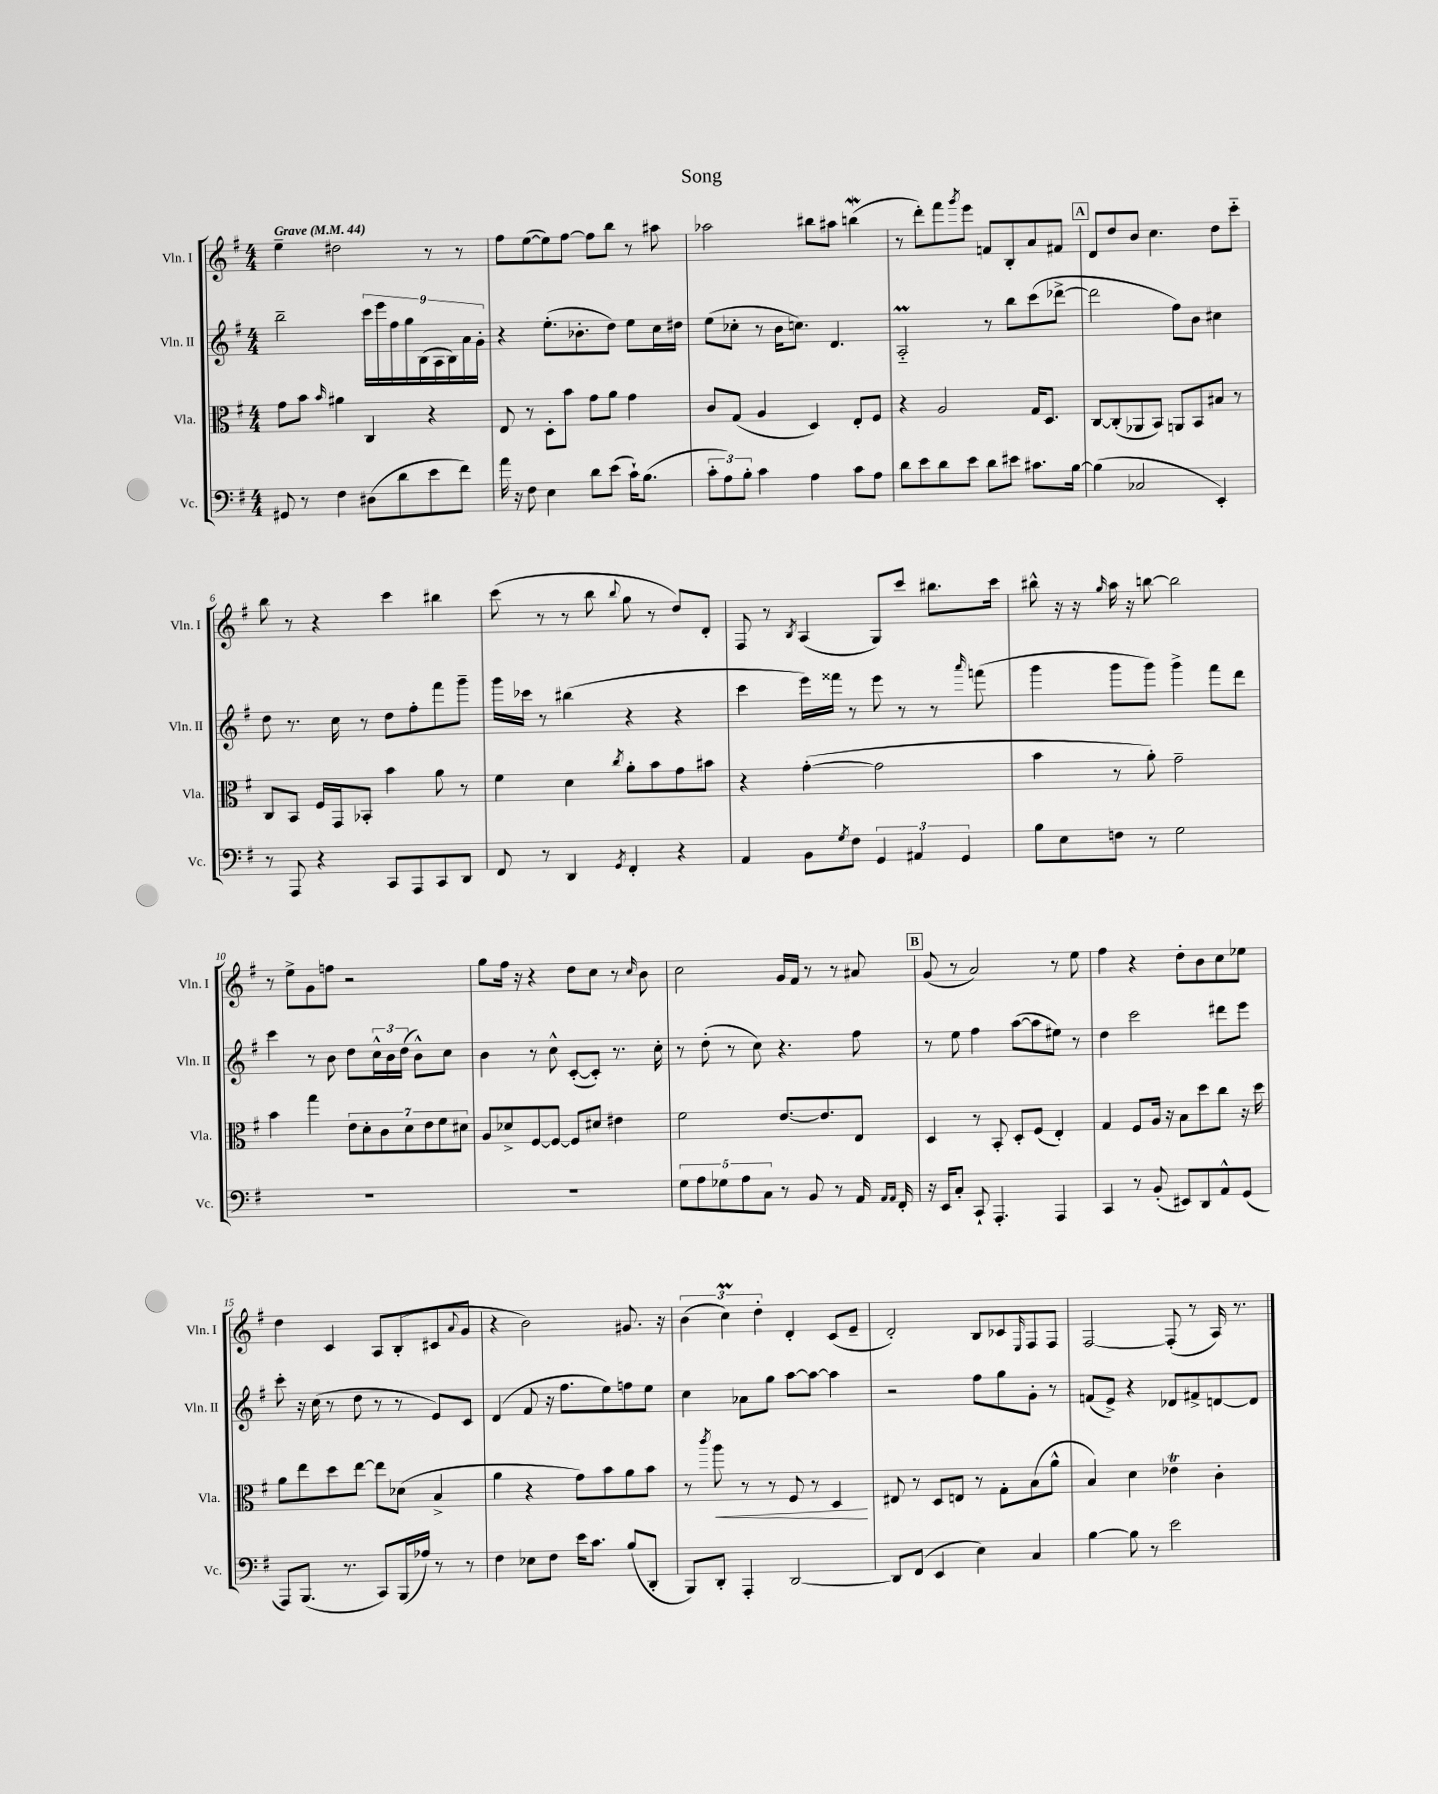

**kern	**kern	**dynam	**kern	**kern
*part4	*part3	*part3	*part2	*part1
*staff4	*staff3	*staff3	*staff2	*staff1
*I"Vc.	*I"Vla.	*	*I"Vln. II	*I"Vln. I
*I'Vc.	*I'Vla.	*	*I'Vln. II	*I'Vln. I
*clefF4	*clefC3	*	*clefG2	*clefG2
*k[f#]	*k[f#]	*	*k[f#]	*k[f#]
*M4/4	*M4/4	*	*M4/4	*M4/4
*MM44	*MM44	*	*MM44	*MM44
=1	=1	=1	=1	=1
!	!	!	!	!LO:TX:a:B:t=Grave
8GG#X/	8g\L	.	2bb~\	4ee~\
8r	8b\J	.	.	.
.	16qqb/	.	.	.
4F#\	4a#X\	.	.	2dd#X\
(8D#X\L	4C/	.	18ccc\LL	.
.	.	.	18eee\	.
.	.	.	18ff#\	.
8d\	.	.	.	.
.	.	.	18gg\	.
.	.	.	(18B\	.
8e\	4r	.	.	8r
.	.	.	18A\	.
.	.	.	18B\)	.
8f#\J)	.	.	.	8r
.	.	.	18a\	.
.	.	.	18g'\JJ	.
=2	=2	=2	=2	=2
16a\	8E/	.	4r	8ff#\L
16r	.	.	.	.
8F#\	8r	.	.	([8ee\
4E\	8D'\L	.	(8.ee'\L	8ee\])
.	8b\J	.	.	[8ff#\J
.	.	.	8.b-X'\	.
8d\L	8g\L	.	.	8ff#\L]
(8e\J	8a\J	.	8dd\J)	8bb\J
16c`\KL)	4g\	.	8ee\L	8r
(8.B\J	.	.	.	.
.	.	.	16cc\L	8aa#X\
.	.	.	16dd#X\JJ	.
=3	=3	=3	=3	=3
12c'\L	8c/L	.	(8ee\L	2aa-X\
12A\)	.	.	.	.
.	(8G/J	.	8cc-X'\J	.
12B'\J	.	.	.	.
4c\	4A/	.	8r	.
.	.	.	16b\KL	.
.	.	.	8.ccn\J)	.
4A\	4D/)	.	.	8bb#X\L
.	.	.	4.d/	8aa#X\J
8c\L	8E'/L	.	.	(4bbnW\
8A\J	8F#/J	.	.	.
=4	=4	=4	=4	=4
8d\L	4r	.	2AM/	8r
8e\	.	.	.	8ddd'\L)
8d\	2A/	.	.	8fff#\
.	.	.	.	8qggg/
8e\J	.	.	.	8eee\J
8d\L	.	.	8r	8fn/L
8e#X\J	.	.	8bb\L	8B'/
8.c#X\L	16G/KL	.	(8ccc\	8a/
.	8.D/J	.	.	.
.	.	.	[8ddd-X^\J	8f#X/J
[16B\Jk	.	.	.	.
!!LO:REH:place=s1:t=A
=5	=5	=5	=5	=5
(4B\]	[8C/L	.	2ddd-\]	8d/L
.	(8C'/]	.	.	8dd/
2C-X/	8AA-X/	.	.	8b/J
.	8BB/J)	.	.	4.cc\
.	8AAn/L	.	8ff#\L)	.
.	8BB/	.	8b\J	.
4EE'/)	8B#X/J	.	4cc#X\	8dd\L
.	8r	.	.	8ccc\J
!!LO:LB:g=z
=6	=6	=6	=6	=6
8r	8C/L	.	8dd\	8bb\
8AAA/	8BB/J	.	8.r	8r
4r	16F#/LL	.	.	4r
.	16GG/J	.	16cc\	.
.	8BB-X'/J	.	8r	.
8CC/L	4b\	.	8dd\L	4ccc\
8AAA/	.	.	8ff#'\	.
8CC/	8a\	.	8fff#\	4bb#X\
8DD/J	8r	.	8ggg~\J	.
=7	=7	=7	=7	=7
8FF#/	4f#\	.	16ggg\LL	(8ccc\
.	.	.	16ccc-X\JJ	.
8r	.	.	8r	8r
4DD/	4d\	.	(4bb#X\	8r
.	.	.	.	8bb\
8qGG/	8qcc/	.	.	8qqbb/
4FF#'/	8a'\L	.	4r	8gg\
.	8b\	.	.	8r
4r	8g\	.	4r	8dd/L)
.	8b#X\J	.	.	8d'/J
=8	=8	=8	=8	=8
4AA/	4r	.	4ccc\	8F#/
.	.	.	.	8r
.	.	.	.	8qB/
8BB\L	([4g'\	.	16eee\LL)	(4A/
.	.	.	16fff##X\JJ	.
8qG/	.	.	.	.
8F#\J	.	.	8r	.
6GG/	2g\]	.	8eee\	8G/L)
.	.	.	8r	8ccc/J
6AA#X/	.	.	.	.
.	.	.	8r	8.bb#X\L
6GG/	.	.	.	.
.	.	.	16qqaaa/	.
.	.	.	(8fffn\	.
.	.	.	.	16ccc\Jk
=9	=9	=9	=9	=9
8B\L	4b\	.	4ggg\	8bb#X^^\
8E\	.	.	.	16r
.	.	.	.	16r
.	.	.	.	16qqgg/
8Fn\J	8r	.	8ggg\L	16aa\
.	.	.	.	16r
8r	8a'\)	.	8ggg\J)	[8bbn\
2G\	2g~\	.	4ggg^\	2bb\]
.	.	.	8fff#\L	.
.	.	.	8ddd\J	.
!!LO:LB:g=z
=10	=10	=10	=10	=10
1r	4b\	.	4ccc\	8r
.	.	.	.	8ee^\L
.	4gg\	.	8r	8g\
.	.	.	8b\	8ffn\J
.	14e\L	.	8dd\L	2r
.	14d'\	.	.	.
.	.	.	24cc^^\L	.
.	14c\	.	.	.
.	.	.	24b\	.
.	.	.	(24dd\JJ	.
.	14d\	.	.	.
.	.	.	8b^^\L)	.
.	14e\	.	.	.
.	14f#\	.	.	.
.	.	.	8cc\J	.
.	14d#X\J	.	.	.
=11	=11	=11	=11	=11
1r	8A/L	.	4b\	8gg\L
.	8d-X^/	.	.	16ff#\Jk
.	.	.	.	16r
.	[8F#/	.	8r	4r
.	8F#/J_	.	8cc^^\	.
.	8F#/L]	.	([8c'/L	8dd\L
.	8d#X/J	.	8c'/J])	8cc\J
.	4e#X\	.	8.r	8r
.	.	.	.	16qqcc/
.	.	.	.	8b\
.	.	.	16cc'\	.
=12	=12	=12	=12	=12
10G\L	2f#\	.	8r	2cc\
10A\	.	.	.	.
.	.	.	(8dd'\	.
10G-X\	.	.	.	.
.	.	.	8r	.
10A\	.	.	.	.
.	.	.	8cc\)	.
10C\J	.	.	.	.
8r	[8.e/L	.	4.r	16g/LL
.	.	.	.	16f#/JJ
8BB/	.	.	.	8r
.	8.e/]	.	.	.
8r	.	.	.	8r
16AA/	8E/J	.	8ff#\	8a#X/
16qqAA/LL	.	.	.	.
16qqAA/JJ	.	.	.	.
16FF#'/	.	.	.	.
!!LO:REH:place=s1:t=B
=13	=13	=13	=13	=13
16r	4D/	.	8r	(8g/
16EE/KL	.	.	.	.
8C'/J	.	.	8ee\	8r
8CC`/	8r	.	4ff#\	2a/)
4.AAA'/	8BB'/	.	.	.
.	8D'/L	.	([8aa\L	.
.	(8F#/J	.	8aa\]	.
4AAA/	4E'/)	.	8ee#X\J)	8r
.	.	.	8r	8ee\
=14	=14	=14	=14	=14
4CC/	4G/	.	4dd\	4ff#\
8r	8F#/L	.	2ccc\	4r
(8BB'/	16A/Jk	.	.	.
.	16r	.	.	.
8EE#X/L)	8B\L	.	.	8dd'\L
8DD/	8dd\	.	.	8b\
8AA^^/	8cc\J	.	8ddd#X\L	8cc\
(8GG/J	16r	.	8eee\J	8ee-X\J
.	16dd\	.	.	.
!!LO:LB:g=z
=15	=15	=15	=15	=15
8AAA/L)	8a\L	.	8ccc'\	4dd\
(8.BBB/J	8ee\	.	16r	.
.	.	.	(16cc\	.
.	8dd\	.	8r	4c/
8.r	.	.	.	.
.	[8ee\J	.	8dd\	.
8CC/L)	8ee\L]	.	8r	8A/L
(16BBB/L	(8d-X\J	.	8r	(8B'/
16A-X/JJ)	.	.	.	.
8r	4B^/	.	8e/L)	8c#X/
.	.	.	.	8qqa/
8r	.	.	8c/J	8g/J
=16	=16	=16	=16	=16
4F#\	4a\	.	(4d/	4r
8E-X\L	4r	.	8f#/	2b\)
8F#\J	.	.	16r	.
.	.	.	8.ff#\L	.
16e\KL	8g\L)	.	.	.
8.c\J	.	.	.	.
.	8b\	.	8ee\)	.
(8B/L	8a\	.	8ffn\	8.g#X/
8DD'/J	8b\J	.	8ee\J	.
.	.	.	.	16r
=17	=17	=17	=17	=17
8BBB/L)	8r	.	4cc\	(6b\
.	8qccc/	.	.	.
!	!	!LO:HP:b	!	!
8DD'/J	8aa\	<	.	.
.	.	.	.	6ccM\)
4AAA'/	8r	.	8a-X\L	.
.	.	.	.	6dd'\
.	8r	.	8gg\J	.
[2DD/	8F#/	.	[8aa\L	4d'/
.	8r	.	8aa\J_	.
.	4D/	.	4aa\]	(8c/L
.	.	.	.	8e~/J
.	.	[	.	.
=18	=18	=18	=18	=18
8DD/L]	8E#X/	.	2r	2d'/)
(8FF#/J	8r	.	.	.
4EE/	8D/L	.	.	.
.	8En/J	.	.	.
4E\)	8r	.	8ff#\L	8B/L
.	8G'\L	.	8gg\	8c-X/
.	.	.	.	16qqE/
4C/	(8B\	.	8g'\J	8F#/
.	8a^^\J	.	8r	8F#/J
=19	=19	=19	=19	=19
[4B\	4B/)	.	(8fn/L	[2F#/
.	.	.	8e^/J)	.
8B\]	4d\	.	4r	.
8r	.	.	.	.
2e\	4e-XT\	.	8d-X/L	(8F#'/]
.	.	.	8f#X^/	8r
.	4c'\	.	[8dn/	16A/)
.	.	.	.	8.r
.	.	.	8d/J]	.
==	==	==	==	==
*-	*-	*-	*-	*-
